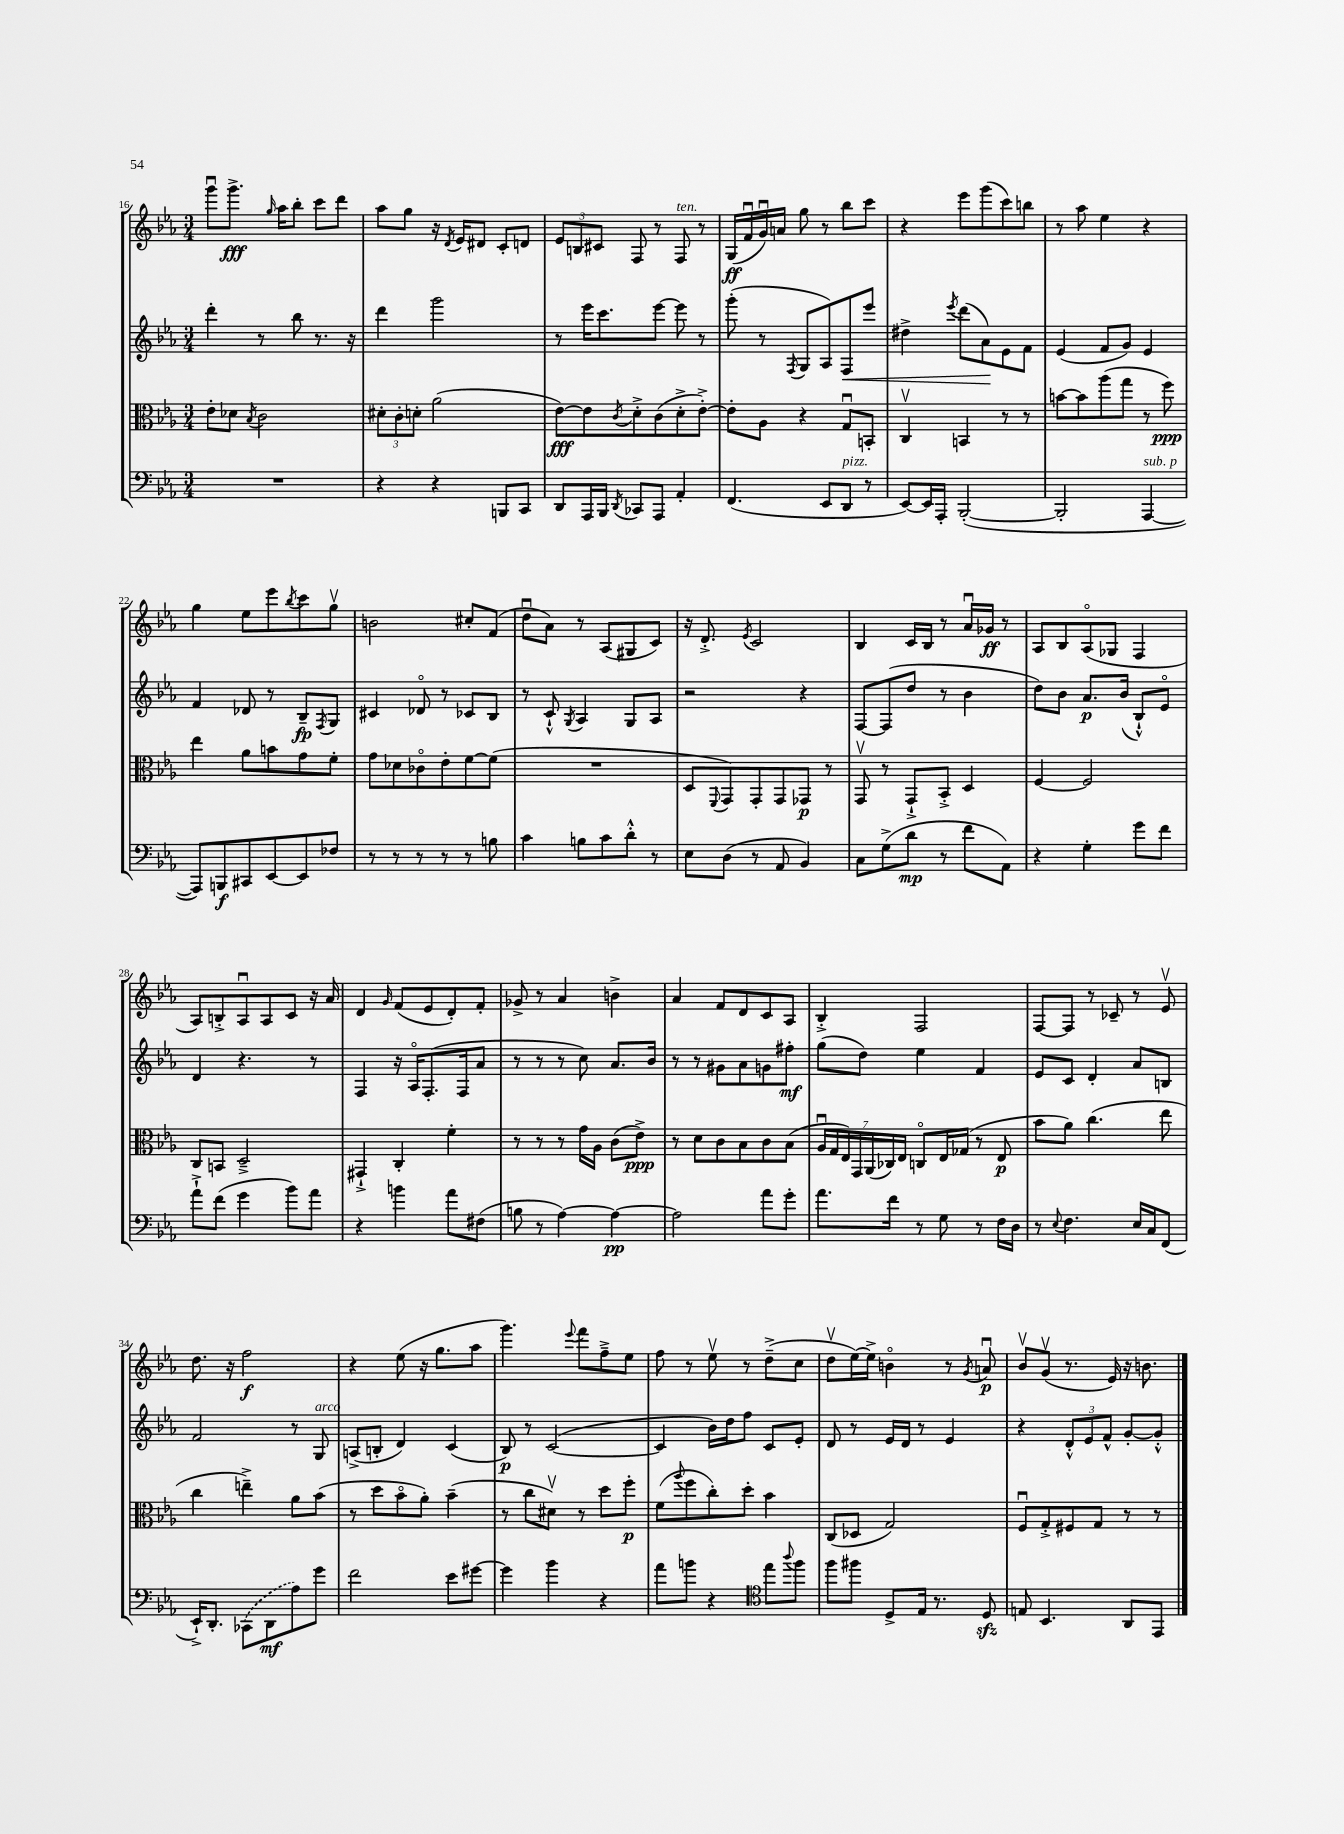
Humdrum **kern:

**kern	**kern	**kern	**kern
*staff4	*staff3	*staff2	*staff1
*clefF4	*clefC3	*clefG2	*clefG2
*k[b-e-a-]	*k[b-e-a-]	*k[b-e-a-]	*k[b-e-a-]
*M3/4	*M3/4	*M3/4	*M3/4
2.r	8e-'\L	4ddd'\	8gggu\L
.	8d-\J	.	8.ggg^\J
.	8qB-/	.	.
.	2c\	8r	.
.	.	.	16qqgg/
.	.	.	16aa-\LK
.	.	8bb-\	8bb-'\J
.	.	8.r	8ccc\L
.	.	.	8ddd\J
.	.	16r	.
=	=	=	=
4r	12d#'\L	4ddd\	8aa-\L
.	12c'\	.	.
.	.	.	8gg\J
.	12d'\J	.	.
4r	(2a-\	2ggg\	16r
.	.	.	8qd/
.	.	.	16e-/LK
.	.	.	8d#/J
8BBB/L	.	.	8c'/L
8CC/J	.	.	8d/J
=	=	=	=
8DD/L	[8e-\L)	8r	12e-/L
.	.	.	12B/
16AAA-/L	8e-\]	16eee-\LK	.
.	.	.	12c#/J
16BBB-/JJ	.	8.ccc\	.
8qDD/	8qc/	.	.
8CC-/L	8d'^\	.	8F/
8AAA-/J	(8c\	[8eee-\J	8r
4AA-'/	8d'^\	8eee-\]	8F/
.	[8e-'^\J)	8r	8r
=	=	=	=
(4.FF/	8e-'\]L	(8ggg'\	(16G/LL
.	.	.	16fu/
.	8A-\J	8r	16gu/)
.	.	.	16a/JJ
.	.	8qF/	.
.	4r	8G/L	8gg\
8EE-/L	.	8A-/)	8r
8DD/J	8Gu/L	8F/	8bb-\L
8r	8BB'/J	8eee-/J	8ccc\J
=	=	=	=
[8EE-/L)	4Cv/	4dd#^\	4r
16EE-/]L	.	.	.
16AAA-'/JJ	.	.	.
.	.	8qeee-/	.
([2BBB-'/	4BB/	(8ddd\L	8eee-\L
.	.	8a-\)	(8ggg\
.	8r	8e-\	8ccc\)
.	8r	8f\J	8bb\J
=	=	=	=
2BBB-'/]	[8b\L	(4e-/	8r
.	8b\]	.	8aa-\
.	(8aa-\	8f/L	4ee-\
.	8gg\J	8g/J)	.
[4AAA-/	8r	4e-/	4r
.	8ff\)	.	.
=	=	=	=
8AAA-/]L)	4ee-\	4f/	4gg\
8BBB/	.	.	.
8CC#/	8a-\L	8d-/	8ee-\L
[8EE-/	8b\	8r	8eee-\
.	.	.	8qbb-/
8EE-/]	8g\	8B-~/L	8ccc\
.	.	8qF/	.
8F-/J	8f'\J	8G/J	8ggv\J
=	=	=	=
8r	8g\L	4c#/	2b\
8r	8d-\	.	.
8r	8c-o\	8d-o/	.
8r	8e-'\	8r	.
8r	[8f\	8c-/L	8cc#'/L
8B\	(8f\]J	8B-/J	(8f/J
=	=	=	=
4c\	2.r	8r	8ddu\L
.	.	8c`^^/	8a-\J)
.	.	8qG/	.
8B\L	.	4A-/	8r
8c\	.	.	(8A-/L
8d'^^\J	.	8G/L	8G#/
8r	.	8A-/J	8c/J)
=	=	=	=
8E-\L	8D/L	2r	16r
.	.	.	8.d'^/
.	8qqFF/	.	.
(8D\J	8GG/)	.	.
.	.	.	8qe-/
8r	8GG'/	.	2c/
8AA-/	8GG/	.	.
4BB-/)	8GG-/J	4r	.
.	8r	.	.
=	=	=	=
8C\L	8GGv/	[8F/L	4B-/
(8G^\	8r	(8F/]	.
8d\J	8GG`^/L	8dd/J	16c/LL
.	.	.	16B-/JJ
8r	8BB-'^/J	8r	8r
8f\L	4D/	4b-\	16a-u/LL
.	.	.	16g-/JJ
8AA-\J)	.	.	8r
=	=	=	=
4r	[4F/	8dd\L)	8A-/L
.	.	8b-\J	8B-/
4G'\	2F/]	8.a-/L	(8A-o/
.	.	.	8G-/J
.	.	(16b-/Jk	.
8g\L	.	8B-`^^/L)	4F/
8f\J	.	8e-o/J	.
=	=	=	=
8a-`^\L	8C/L	4d/	8A-/L)
(8f\J	8BB/J	.	8B'^/
4g\	2D~^/	4.r	8A-u/
.	.	.	8A-/
8b-\L)	.	.	8c/J
8a-\J	.	8r	16r
.	.	.	16a-/
=	=	=	=
4r	4GG#`^/	4F/	4d/
.	.	.	16qqg/
4b\	4C'/	16r	(8f/L
.	.	16A-o/LK	.
.	.	(8.F'/	8e-/
8a-\L	4f'\	.	8d'/)
.	.	16F/k	.
(8F#\J	.	8a-/J	8f'/J
=	=	=	=
8B\	8r	8r	8g-^/
8r	8r	8r	8r
[4A-\)	8r	8r	4a-/
.	16g\LL	8cc\)	.
.	16A-\JJ	.	.
4A-\_	(8c\L	8.a-/L	4b^\
.	8e-^\J)	.	.
.	.	16b-/Jk	.
=	=	=	=
2A-\]	8r	8r	4a-/
.	8d\L	8r	.
.	8c\	8g#\L	8f/L
.	8B-\	8a-\	8d/
8a-\L	8c\	8g\	8c/
8g'\J	(8B-\J	8ff#'\J	8A-/J
=	=	=	=
8.a-\L	28A-u/LL	(8gg\L	4B-'^/
.	28G/	.	.
.	28E-/)	.	.
.	28GG/	.	.
.	.	8dd\J)	.
.	(28AA-/	.	.
.	28C-/)	.	.
16f\Jk	.	.	.
.	28E-/JJ	.	.
8r	8Co/L	4ee-\	2F/
8G\	16E-/L	.	.
.	(16G-/JJ	.	.
8r	8r	4f/	.
16F\LL	8E-/	.	.
16D\JJ	.	.	.
=	=	=	=
8r	8b-\L	8e-/L	[8F/L
8qqE-/	.	.	.
4.F\	8a-\J)	8c/J	8F/]J
.	(4.cc\	4d'/	8r
.	.	.	8c-~/
16E-/LL	.	8a-/L	8r
16C/J	.	.	.
(8FF/J	8ee-\	8B/J	8e-v/
=	=	=	=
16EE-`^/LK)	4cc\	2f/	8.dd\
8.DD'/J	.	.	.
.	.	.	16r
(8CC-\L	4ee~^\)	.	2ff\
8DD\	.	.	.
8A-\)	8a-\L	8r	.
8g\J	(8b-\J	8G/	.
=	=	=	=
2f\	8r	(8A^/L	4r
.	8dd\L	8B'/J	.
.	8b-o\	4d/)	(8ee-\
.	8a-'\J)	.	16r
.	.	.	8.gg\L
8e-\L	(4b-~\	(4c/	.
[8g#\J	.	.	8aa-\J
=	=	=	=
4g#\]	8r	8B-/)	4.ggg\)
.	8cc\L	8r	.
4b-\	8d#v\J)	([2c/	.
.	.	.	8qqeee-/
.	8r	.	8fff\L
4r	8dd\L	.	8ff~^\
.	8ff'\J	.	8ee-\J
=	=	=	=
8a-\L	(8f\L	4c/]	8ff\
.	8qqaa-/	.	.
8b\J	8ff\	.	8r
4r	8cc'\)	16b-\LL)	8ee-v\
.	.	16dd\J	.
.	8dd'\J	8ff\J	8r
*clefC4	*	*	*
8ee-\L	4b-\	8c/L	(8dd~^\L
8qqaa-/	.	.	.
8ff\J	.	8e-'/J	8cc\J
=	=	=	=
8ff\L	(8C/L	8d/	8ddv\L
8ff#\J	8D-/J	8r	[16ee-\L)
.	.	.	16ee-^\]JJ
8D^/L	2G/)	16e-/LL	4bo\
.	.	16d/JJ	.
16E-/Jk	.	8r	.
8.r	.	.	.
.	.	4e-/	8r
.	.	.	8qg/
8D/	.	.	8au/
=	=	=	=
8E/	8Fu/L	4r	8b-v/L
4.BB-/	8G'^/	.	(8gv/J
.	8F#/	12d'^^/L	8.r
.	.	12e-/	.
.	8G/J	.	.
.	.	12f^^/J	.
.	.	.	16e-/)
8AA-/L	8r	[8g'/L	16r
.	.	.	8.b\
8EE-/J	8r	8g'^^/]J	.
==	==	==	==
*-	*-	*-	*-
